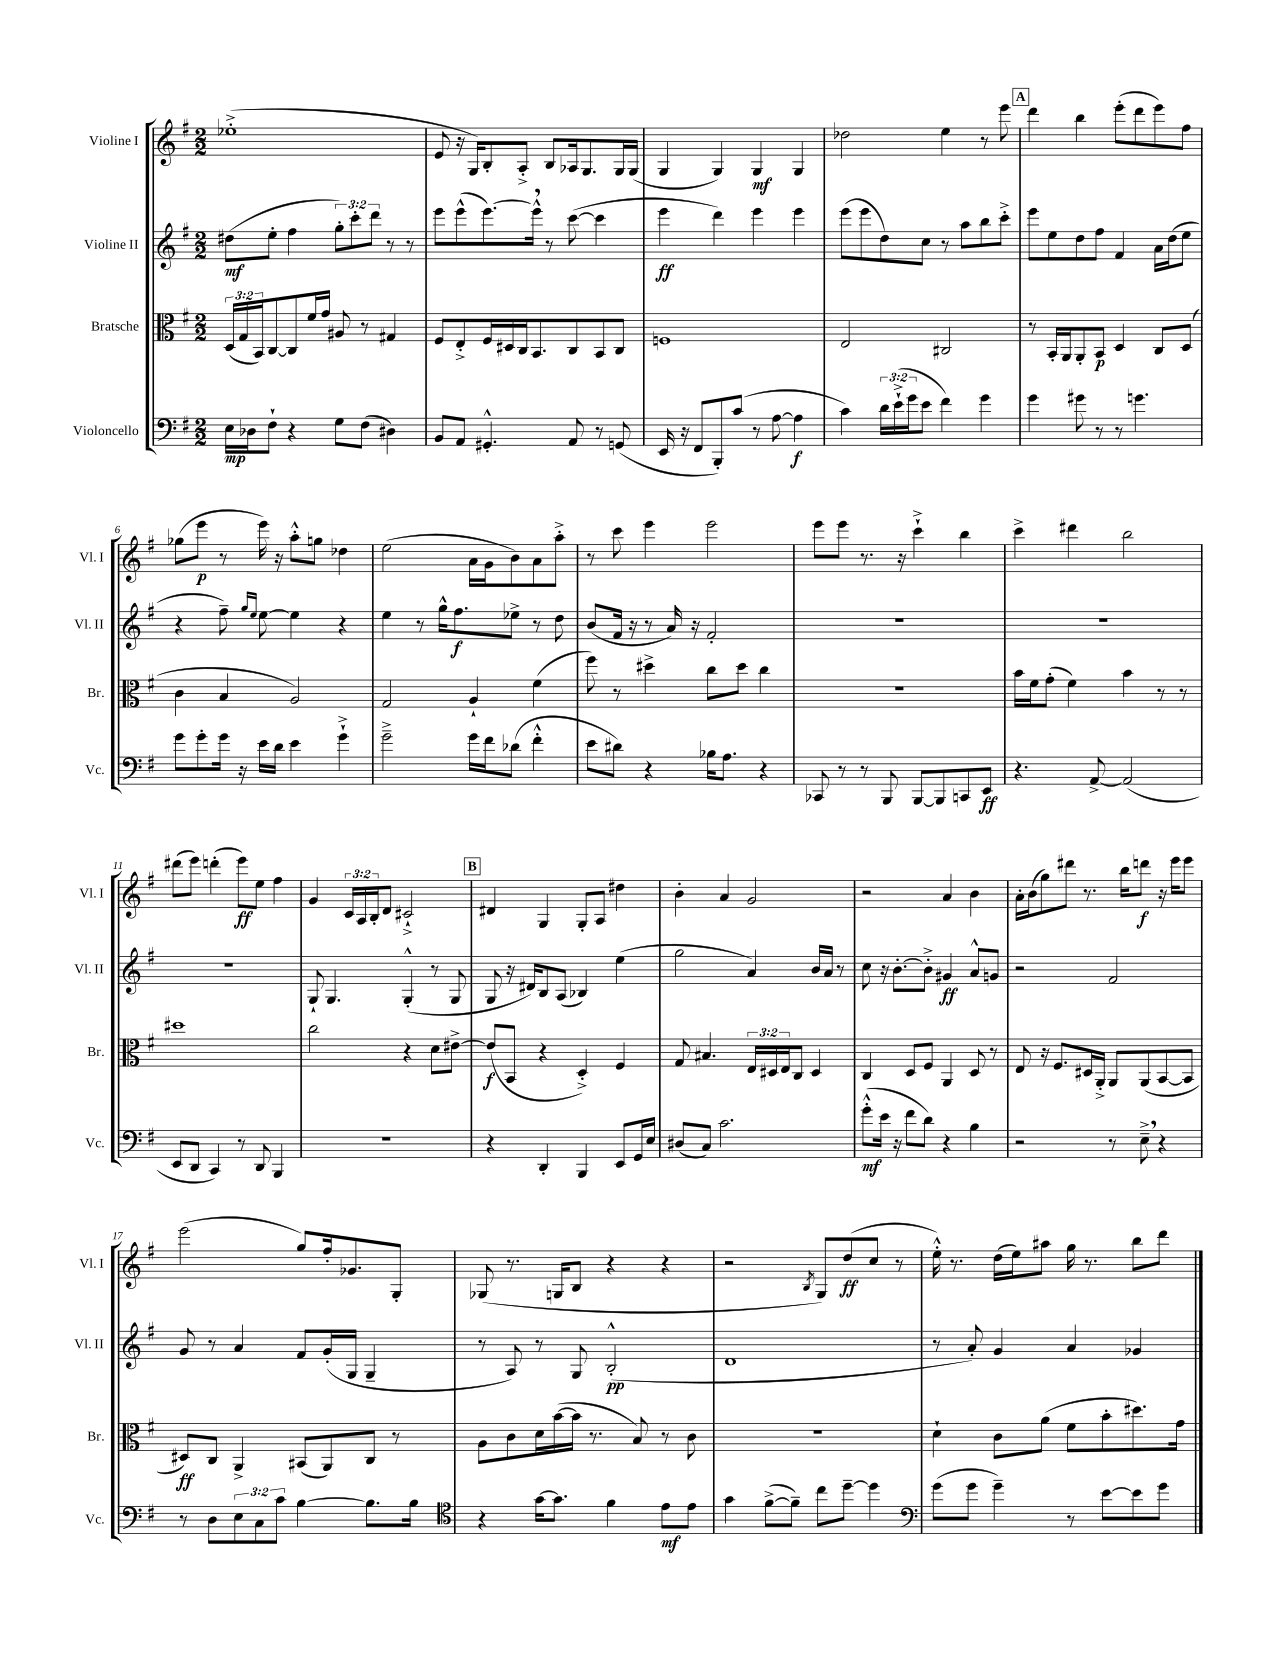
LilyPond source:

<<
\new StaffGroup <<
\new Staff = "s0" \with { instrumentName = "Violine I" shortInstrumentName = "Vl. I" } {
    \clef treble \key g \major \numericTimeSignature \time 2/2 \override Staff.TupletNumber.text = #tuplet-number::calc-fraction-text
    ees''1-.->( |
    e'8 r16 g16) b8-. a8-.-> b8 aes16 g8. g16 g16( |
    g4 g4) g4\mf g4 |
    des''2 e''4 r8 e'''8 |
    \mark \markup { \box "A" } d'''4 b''4 e'''8-.( d'''8 e'''8) fis''8 |
    ges''8( e'''8\p r8 e'''16) r16 a''8-.-^ g''8 des''4 |
    e''2( a'16 g'16 b'8) a'8 a''8-.-> |
    r8 c'''8 e'''4 e'''2 |
    e'''8 e'''8 r8. r16 c'''4-!-> b''4 |
    c'''4-> dis'''4 b''2 |
    dis'''8( e'''8) d'''4-.( e'''8\ff) e''8 fis''4 |
    g'4 \tuplet 3/2 { c'16 a16 b16-. } d'8 cis'2-!-> |
    \mark \markup { \box "B" } dis'4 g4 g8-. a8 dis''4 |
    b'4-. a'4 g'2 |
    r2 a'4 b'4 |
    a'16-. b'16( g''8) dis'''8 r8. b''16 d'''8\f r16 e'''16 e'''8 |
    e'''2( g''8) fis''16-. ges'8. g8-. |
    ges8( r8. g16 b8 r4 r4 |
    r2 \acciaccatura { b8 } g8) d''8\ff( c''8 r8 |
    e''16-.-^) r8. d''16( e''16) ais''8 g''16 r8. b''8 d'''8 \bar "|." |
}
\new Staff = "s1" \with { instrumentName = "Violine II" shortInstrumentName = "Vl. II" } {
    \clef treble \key g \major \numericTimeSignature \time 2/2 \override Staff.TupletNumber.text = #tuplet-number::calc-fraction-text
    dis''8\mf( e''8-. fis''4 \tuplet 3/2 { g''8-.) c'''8-. d'''8 } r8 r8 |
    e'''8 e'''8-^( e'''8.~) e'''16-^ \breathe r8 c'''8~( c'''4 |
    e'''4\ff d'''4) e'''4 e'''4 |
    e'''8( e'''8 d''8) c''8 r8 a''8 b''8 c'''8-.-> |
    \mark \markup { \box "A" } e'''8 e''8 d''8 fis''8 fis'4 a'16 d''16( e''8 |
    r4 fis''8--) \grace { g''16 e''16 } e''8~ e''4 r4 |
    e''4 r8 g''16-^ fis''8.\f ees''8-> r8 d''8 |
    b'8( fis'16 r16 r8 a'16) r16 fis'2-. |
    R1 |
    R1 |
    R1 |
    g8-! g4. g4-.-^( r8 g8 |
    \mark \markup { \box "B" } g8 r16 dis'16) b8 a8( bes4) e''4( |
    g''2 a'4) b'16 a'16 r8 |
    c''8 r16 b'8.~-. b'8-.-> gis'4\ff a'8-^ g'8 |
    r2 fis'2 |
    g'8 r8 a'4 fis'8 g'16-.( g16 g4-- |
    r8 a8) r8 g8 b2-.-^\pp( |
    d'1 |
    r8 a'8-.) g'4 a'4 ges'4 \bar "|." |
}
\new Staff = "s2" \with { instrumentName = "Bratsche" shortInstrumentName = "Br." } {
    \clef alto \key g \major \numericTimeSignature \time 2/2 \override Staff.TupletNumber.text = #tuplet-number::calc-fraction-text
    \tuplet 3/2 { d16( g16 b,16) } c8~ c8 fis'16 g'16 ais8 r8 gis4 |
    fis8 e8-.-> fis16 dis16 c16 b,8. c8 b,8 c8 |
    f1 |
    e2 cis2 |
    \mark \markup { \box "A" } r8 b,16-. a,16 a,8-. b,8\p d4 c8 d8( |
    c'4 b4 a2) |
    g2 a4-! fis'4( |
    fis''8) r8 dis''4-> c''8 dis''8 c''4 |
    R1 |
    b'16 fis'16 g'8-.( fis'4) b'4 r8 r8 |
    dis''1 |
    c''2 r4 d'8 eis'8~-> |
    \mark \markup { \box "B" } eis'8\f( b,8 r4 d4-.->) fis4 |
    g8 bis4. \tuplet 3/2 { e16 dis16 e16 } c8 dis4 |
    c4 d8 fis8 a,4 d8 r8 |
    e8 r16 fis8. dis16 a,16-.-> a,8 a,8( b,8~ b,8 |
    dis8\ff) c8 a,4-> bis,8( a,8) c8 r8 |
    a8 c'8 d'16 b'16~( b'16 r8. b8) r8 c'8 |
    R1 |
    d'4-! c'8 a'8( fis'8 b'8-. dis''8.) g'16 \bar "|." |
}
\new Staff = "s3" \with { instrumentName = "Violoncello" shortInstrumentName = "Vc." } {
    \clef bass \key g \major \numericTimeSignature \time 2/2 \override Staff.TupletNumber.text = #tuplet-number::calc-fraction-text
    e16\mp des16 fis8-! r4 g8 fis8( dis4) |
    b,8 a,8 gis,4.-.-^ a,8 r8 g,8( |
    e,16 r16 fis,8 b,,8-.) c'8( r8 a8~ a4\f |
    c'4) \tuplet 3/2 { d'16 e'16-!->( g'16 } e'8 fis'4) g'4 |
    \mark \markup { \box "A" } g'4 gis'8 r8 r8 g'4. |
    g'8 g'8-. g'16 r16 e'16 d'16 e'4 g'4-!-> |
    g'2---> g'16 fis'16 des'8( fis'4-.-^ |
    e'8 dis'8) r4 bes16 a8. r4 |
    ces,8 r8 r8 b,,8 b,,8~ b,,8 c,8 e,8\ff |
    r4. a,8~-> a,2( |
    e,8 d,8 c,4) r8 d,8 b,,4 |
    r1 |
    \mark \markup { \box "B" } r4 d,4-. b,,4 e,8 g,16 e16 |
    dis8( c8) c'2. |
    g'8-.-^\mf( e'16 r16 fis'8 d'8) r4 b4 |
    r2 r8 e8---> \breathe r4 |
    r8 d8 \tuplet 3/2 { e8 c8 c'8 } b4~ b8. b16 |
    \clef tenor r4 g'16~ g'8. fis'4 e'8\mf e'8 |
    g'4 fis'8~->( fis'8--) c''8 d''8~-- d''4 |
    \clef bass g'8( g'8 g'4--) r8 e'8~ e'8 g'8 \bar "|." |
}
>>
>>
